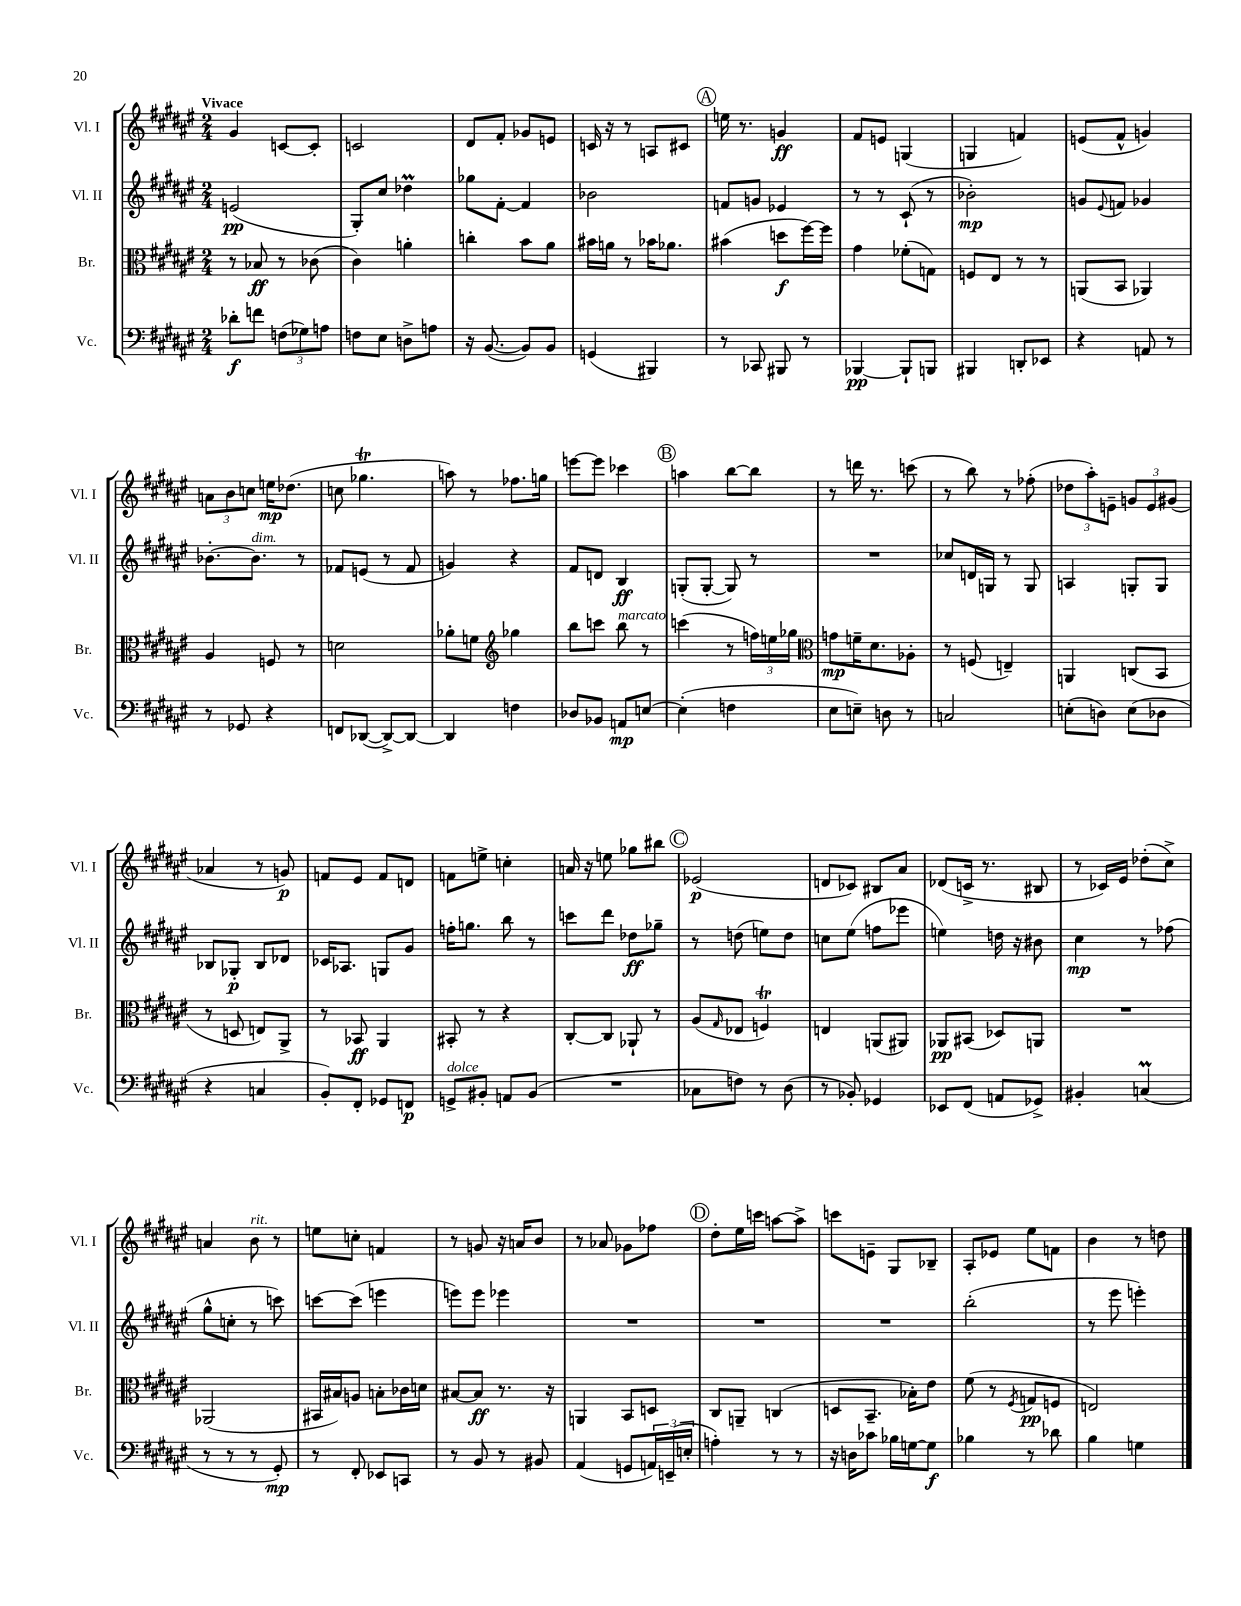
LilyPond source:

<<
\new StaffGroup <<
\new Staff = "s0" \with { instrumentName = "Vl. I" shortInstrumentName = "Vl. I" } {
    \clef treble \key fis \major \numericTimeSignature \time 2/4 \tempo "Vivace"
    gis'4 c'8~ c'8-. |
    c'2 |
    dis'8 fis'8-. ges'8 e'8 |
    c'16 r16 r8 a8 cis'8 |
    \mark \markup { \circle "A" } e''16 r8. g'4\ff |
    fis'8 e'8 g4( |
    g4 f'4) |
    e'8( fis'8-^ g'4) |
    \tuplet 3/2 { a'8 b'8 c''8 } e''16\mp des''8.( |
    c''8 ges''4.\trill |
    a''8) r8 fes''8. g''16 |
    e'''8~ e'''8 ces'''4 |
    \mark \markup { \circle "B" } a''4 b''8~ b''8 |
    r8 d'''16 r8. c'''8( |
    r8 b''8) r8 fes''8-.( |
    \tuplet 3/2 { des''8 ais''8-.) e'8-- } \tuplet 3/2 { g'8 e'8 gis'8( } |
    aes'4 r8 g'8\p) |
    f'8 eis'8 f'8 d'8 |
    f'8 e''8-> c''4-. |
    a'16 r16 e''8 ges''8 bis''8 |
    \mark \markup { \circle "C" } ees'2\p( |
    d'8 ces'8) bis8 ais'8 |
    des'8( c'16-> r8. bis8 |
    r8 ces'16) eis'16 des''8-.( cis''8->) |
    a'4 b'8^\markup { \italic "rit." } r8 |
    e''8 c''8-. f'4 |
    r8 g'8 r16 a'16 b'8 |
    r8 aes'8 ges'8 fes''8 |
    \mark \markup { \circle "D" } dis''8-. eis''16 c'''16 a''8~ a''8-> |
    c'''8 e'8-- gis8 bes8-- |
    ais8-. ees'8 eis''8 f'8 |
    b'4 r8 d''8 \bar "|." |
}
\new Staff = "s1" \with { instrumentName = "Vl. II" shortInstrumentName = "Vl. II" } {
    \clef treble \key fis \major \numericTimeSignature \time 2/4
    e'2\pp( |
    gis8-.) cis''8 des''4\prall |
    ges''8 fis'8~-. fis'4 |
    bes'2 |
    \mark \markup { \circle "A" } f'8 g'8 ees'4 |
    r8 r8 cis'8-!( r8 |
    bes'2-.\mp) |
    g'8 \appoggiatura { eis'8 } f'8 ges'4 |
    bes'8.~-. bes'8.^\markup { \italic "dim." } r8 |
    fes'8 e'8( r8 fes'8 |
    g'4) r4 |
    fis'8 d'8 b4\ff |
    \mark \markup { \circle "B" } g8-.( g8~-. g8) r8 |
    R2 |
    ces''8 d'16 g16 r8 g8 |
    a4 g8-. g8 |
    bes8 ges8-.\p bes8 des'8 |
    ces'16 aes8. g8 gis'8 |
    f''16-. g''8. b''8 r8 |
    c'''8 dis'''8 des''8\ff ges''8-- |
    \mark \markup { \circle "C" } r8 d''8( e''8) d''8 |
    c''8 eis''8( f''8 ees'''8 |
    e''4) d''16 r16 bis'8 |
    cis''4\mp r8 fes''8( |
    gis''8-^ c''8-. r8 c'''8) |
    c'''8~ c'''8( e'''4 |
    e'''8) e'''8 ees'''4 |
    R2 |
    \mark \markup { \circle "D" } R2 |
    R2 |
    b''2-.( |
    r8 eis'''8 e'''4-.) \bar "|." |
}
\new Staff = "s2" \with { instrumentName = "Br." shortInstrumentName = "Br." } {
    \clef alto \key fis \major \numericTimeSignature \time 2/4
    r8 bes8\ff r8 ces'8( |
    cis'4) a'4-. |
    c''4-. b'8 ais'8 |
    bis'16 a'16 r8 bes'16 aes'8. |
    \mark \markup { \circle "A" } bis'4( d''8\f fis''16~) fis''16 |
    gis'4 fes'8-.( g8) |
    f8 eis8 r8 r8 |
    a,8( b,8 aes,4) |
    ais4 f8 r8 |
    d'2 |
    aes'8-. f'8 \clef treble ges''4 |
    b''8 c'''8 b''8^\markup { \italic "marcato" } r8 |
    \mark \markup { \circle "B" } c'''4( r8 \tuplet 3/2 { f''16) e''16 ges''16 } |
    \clef alto g'8\mp f'16-- dis'8. aes8-. |
    r8 f8( e4--) |
    a,4 c8( b,8 |
    r8 d8 e8) ais,8-> |
    r8 bes,8\ff ais,4 |
    bis,8-. r8 r4 |
    cis8~-. cis8 aes,8-! r8 |
    \mark \markup { \circle "C" } ais8( \grace { gis16 } ees8 f4\trill) |
    e4 a,8( ais,8) |
    aes,8\pp bis,8( des8) a,8 |
    R2 |
    aes,2( |
    bis,16 bis16) a8 b8-. ces'16 d'16 |
    bis8~ bis8\ff r8. r16 |
    a,4 b,8 d8 |
    \mark \markup { \circle "D" } cis8 a,8-- c4( |
    d8 b,8.-- bes16-.) eis'8 |
    fis'8( r8 \acciaccatura { fis8 } g8\pp f8 |
    e2) \bar "|." |
}
\new Staff = "s3" \with { instrumentName = "Vc." shortInstrumentName = "Vc." } {
    \clef bass \key fis \major \numericTimeSignature \time 2/4
    des'8-.\f f'8 \tuplet 3/2 { f8( ges8) a8 } |
    f8 eis8 d8-> a8 |
    r16 b,8.~( b,8) b,8 |
    g,4( bis,,4) |
    \mark \markup { \circle "A" } r8 ces,8 bis,,8 r8 |
    bes,,4~\pp bes,,8-! b,,8 |
    bis,,4 d,8-. ees,8 |
    r4 a,8 r8 |
    r8 ges,8 r4 |
    f,8 des,8~( des,8~->) des,8~ |
    des,4 f4 |
    des8 bes,8 a,8\mp e8~ |
    \mark \markup { \circle "B" } e4-.( f4 |
    eis8 e8--) d8 r8 |
    c2 |
    e8-.( d8) e8( des8 |
    r4 c4 |
    b,8-.) fis,8-. ges,8 f,8\p |
    g,8->^\markup { \italic "dolce" } bis,8-. a,8 bis,8( |
    R2 |
    \mark \markup { \circle "C" } ces8 f8) r8 dis8( |
    r8 bes,8-.) ges,4 |
    ees,8 fis,8( a,8 ges,8->) |
    bis,4-. c4\prall( |
    r8 r8 r8 gis,8-.\mp) |
    r8 fis,8-. ees,8 c,8 |
    r8 b,8 r8 bis,8 |
    ais,4( g,8 \tuplet 3/2 { a,16) e,16--( e16-. } |
    \mark \markup { \circle "D" } a4-.) r8 r8 |
    r16 d16 ces'8 bes16 g16~ g8\f |
    bes4 r8 des'8 |
    b4 g4 \bar "|." |
}
>>
>>
\layout { \context { \Score \remove "Bar_number_engraver" } }
